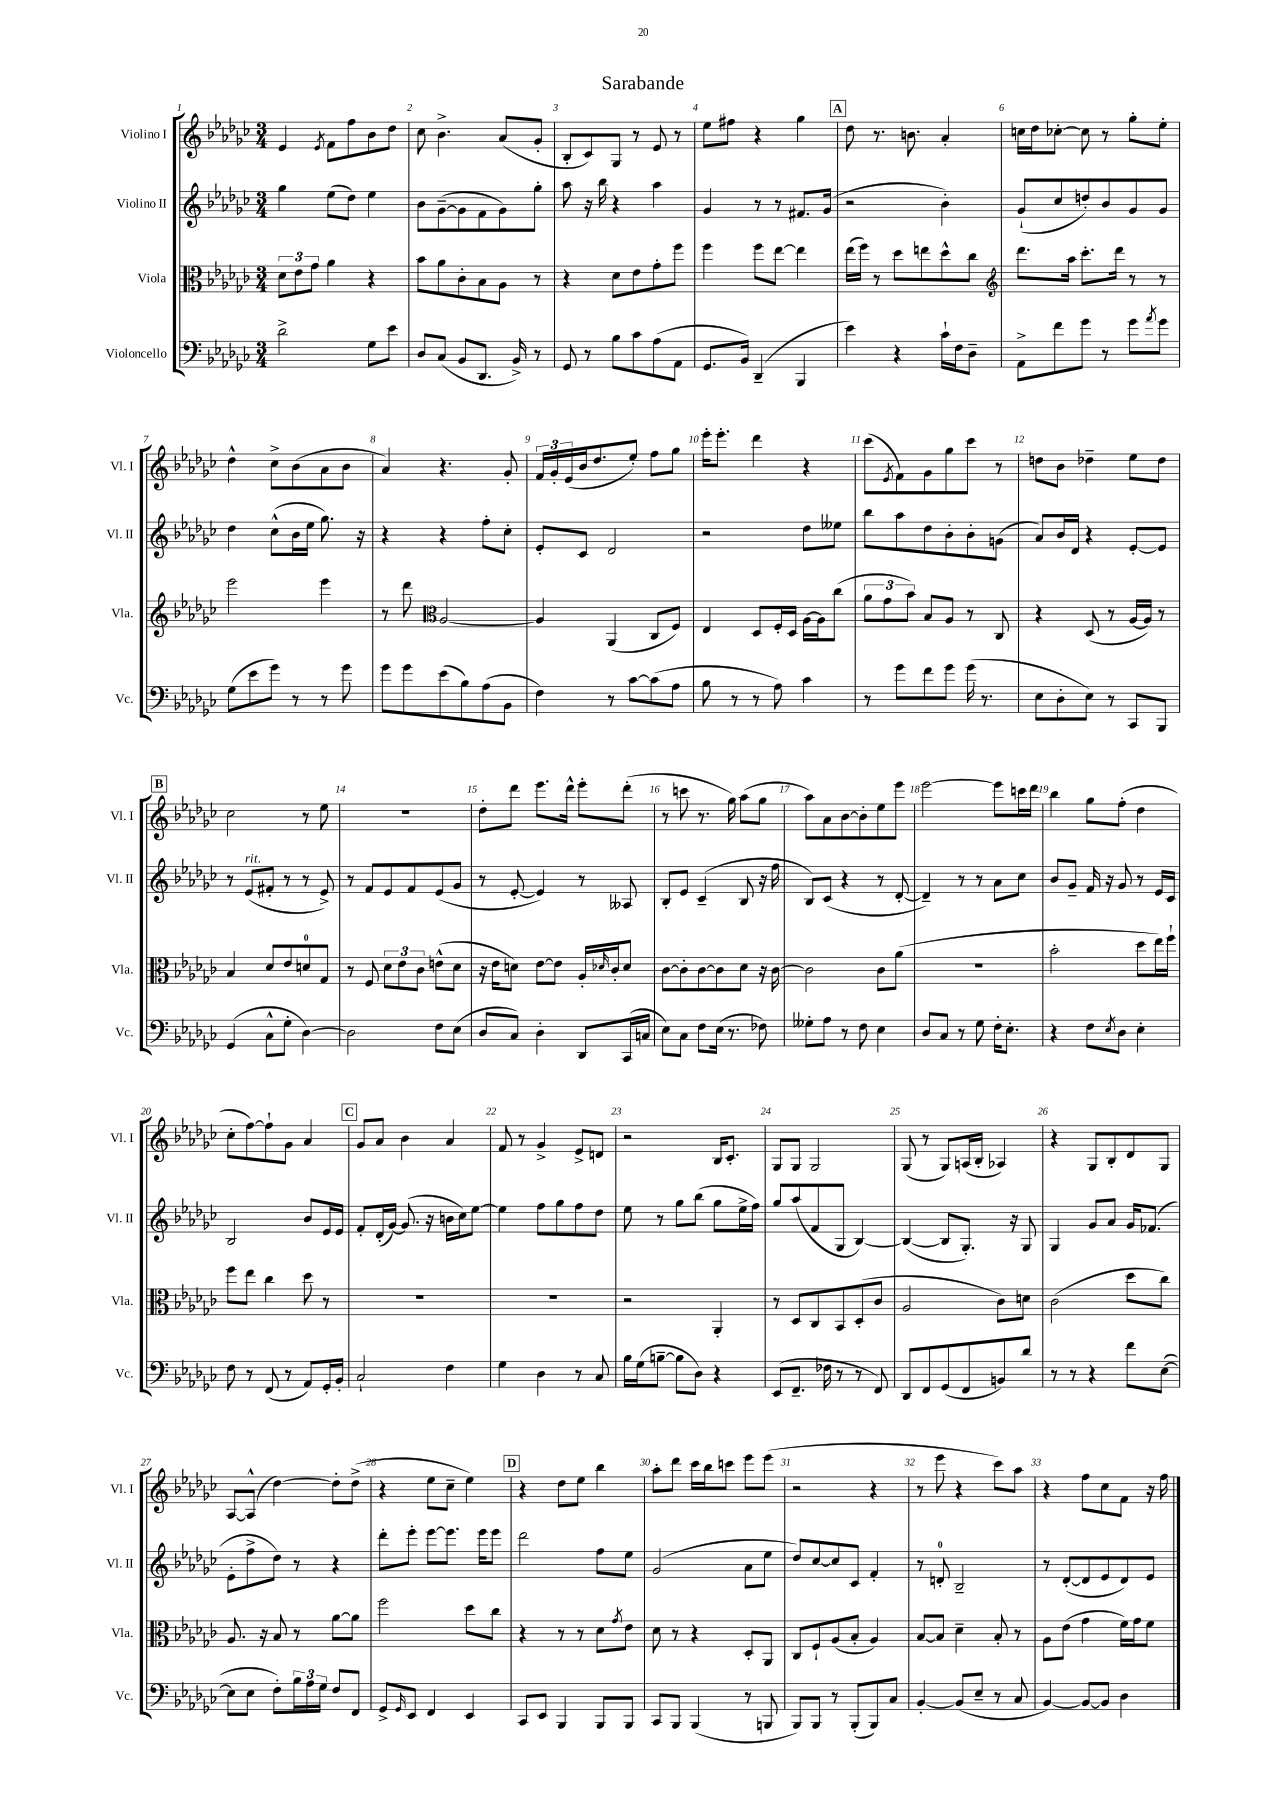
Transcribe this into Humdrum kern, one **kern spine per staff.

**kern	**kern	**kern	**kern
*part4	*part3	*part2	*part1
*staff4	*staff3	*staff2	*staff1
*I"Violoncello	*I"Viola	*I"Violino II	*I"Violino I
*I'Vc.	*I'Vla.	*I'Vl. II	*I'Vl. I
*clefF4	*clefC3	*clefG2	*clefG2
*k[b-e-a-d-g-c-]	*k[b-e-a-d-g-c-]	*k[b-e-a-d-g-c-]	*k[b-e-a-d-g-c-]
*M3/4	*M3/4	*M3/4	*M3/4
=1	=1	=1	=1
2d-^\	12d-\L	4gg-\	4e-/
.	12e-\	.	.
.	12g-\J	.	.
.	.	.	8qe-/
.	4a-\	(8ee-\L	8f\L
.	.	8dd-\J)	8ff\
8G-\L	4r	4ee-\	8b-\
8e-\J	.	.	8dd-\J
=2	=2	=2	=2
8D-/L	8b-\L	8b-\L	8cc-\
(8C-/J	8a-\	([8g-~\	4.b-^\
8BB-/L	8c-'\	8g-\]	.
8.DD-/J	8B-\	8f\	.
.	8A-\J	8g-\)	(8a-/L
16BB-^/)	.	.	.
8r	8r	8gg-'\J	8g-'/J
=3	=3	=3	=3
8GG-/	4r	8aa-\	8B-'/L
8r	.	16r	8c-/)
.	.	16bb-\	.
8B-\L	8d-\L	4r	8G-/J
8c-\	8e-\	.	8r
(8A-\	8g-'\	4aa-\	8e-/
8AA-\J	8ff\J	.	8r
=4	=4	=4	=4
8.GG-/L	4ff\	4g-/	8ee-\L
.	.	.	8ff#X\J
16BB-/Jk)	.	.	.
(4DD-~/	8ff\L	8r	4r
.	[8ee-\J	8r	.
4BBB-/	4ee-\]	8.f#X/L	4gg-\
.	.	(16g-/Jk	.
!!LO:REH:place=s1:t=A
=5	=5	=5	=5
4e-\)	(16ee-\LL	2r	8dd-\
.	16ff\JJ)	.	.
.	8r	.	8.r
4r	8dd-\L	.	.
.	.	.	8.bn\
.	8een\	.	.
16c-`\LL	8dd-^^\	4b-'\)	4a-'/
16F\J	.	.	.
8D-~\J	8cc-\J	.	.
=6	=6	=6	=6
*	*clefG2	*	*
8AA-^\L	8.ddd-\L	(8g-`/L	16ccn\LL
.	.	.	16dd-\J
8f\	.	8cc-/	[8cc-X'\J
.	16aa-\Jk	.	.
8g-\J	8.ccc-'\L	8ddn'/)	8cc-\]
8r	.	8b-/	8r
.	16ddd-\Jk	.	.
8g-\L	8r	8g-/	8gg-'\L
8qa-/	.	.	.
8g-\J	8r	8g-/J	8ee-'\J
!!LO:LB:g=z
=7	=7	=7	=7
(8G-\L	2eee-\	4dd-\	4dd-^^\
8e-\	.	.	.
8g-\J)	.	(8cc-^^\L	8cc-^\L
8r	.	16b-\L	(8b-\
.	.	16ee-\JJ	.
8r	4eee-\	8.gg-\)	8a-\
8g-\	.	.	8b-\J
.	.	16r	.
=8	=8	=8	=8
8g-\L	8r	4r	4a-/)
8g-\	8ddd-\	.	.
*	*clefC3	*	*
(8e-\	[2A-/	4r	4.r
8B-\)	.	.	.
(8A-\	.	8ff'\L	.
8BB-\J	.	8cc-'\J	8g-'/
=9	=9	=9	=9
4F\)	4A-/]	8e-'/L	24f/LL
.	.	.	24g-'/
.	.	.	(24e-/
.	.	8c-/J	16b-/J
.	.	.	8.dd-/
8r	(4AA-/	2d-/	.
[8c-\L	.	.	8ee-'/J)
(8c-\]	8C-/L	.	8ff\L
8A-\J	8F/J)	.	8gg-\J
=10	=10	=10	=10
8B-\	4E-/	2r	16eee-'\KL
.	.	.	8.eee-'\J
8r	.	.	.
8r	8D-/L	.	4ddd-\
8A-\)	16F'/L	.	.
.	16D-/JJ	.	.
4c-\	[16A-\LL	8dd-\L	4r
.	16A-\J]	.	.
.	(8cc-\J	8ee--X\J	.
=11	=11	=11	=11
8r	12a-\L	8bb-\L	(8ccc-\L
.	12g-\	.	.
.	.	.	8qe-/
8g-\L	.	8aa-\	8f\)
.	12b-\J)	.	.
8f\	8B-/L	8dd-\	8g-\
8g-\J	8A-/J	8b-'\	8gg-\
(16g-\	8r	8b-'\	8ccc-\J
8.r	.	.	.
.	8C-/	(8gn\J	8r
=12	=12	=12	=12
8E-\L	4r	8a-/L)	8ddn\L
8D-'\	.	16b-/L	8b-\J
.	.	16d-/JJ	.
8E-\J)	(8D-/	4r	4dd-X~\
8r	8r	.	.
8CC-/L	[16A-/LL	[8e-'/L	8ee-\L
.	16A-/JJ])	.	.
8BBB-/J	8r	8e-/J]	8dd-\J
!!LO:LB:g=z
!!LO:REH:place=s1:t=B
=13	=13	=13	=13
(4GG-/	4B-/	8r	2cc-\
!	!	!LO:TX:a:i:t=rit.	!
.	.	(8e-/L	.
8C-^^\L	8d-/L	8f#X'/J	.
8G-'\J	8e-/	8r	.
[4D-\)	8dn/	8r	8r
.	8G-/J	8e-^/)	8ee-\
=14	=14	=14	=14
2D-\]	8r	8r	2.r
.	8F/	8f/L	.
.	12d-\L	8e-/	.
.	12e-\	.	.
.	.	8f/	.
.	12c-\J	.	.
8F\L	(8en^^\L	(8e-/	.
(8E-\J	8d-\J	8g-/J	.
=15	=15	=15	=15
8D-/L	16r	8r	8dd-'\L
.	16e-\KL	.	.
8C-/J)	8dn\J)	[8e-'/	8ddd-\J
4D-'\	[8e-\L	4e-/])	8.eee-\L
.	8e-\J]	.	.
.	.	.	16ddd-^^\Jk
8DD-/L	16A-'/LL	8r	8eee-'\L
.	16qqd-X/	.	.
.	16c-'/J	.	.
(16CC-/L	8d-/J	8A--X/	(8ddd-'\J
16Cn/JJ	.	.	.
=16	=16	=16	=16
8E-\L)	[8c-\L	8B-'/L	8r
8C-\J	8c-'\]	8e-/J	8cccn\
8F\L	[8c-\	(4c-~/	8.r
(16E-\Jk	8c-\]	.	.
8.r	.	.	16gg-\)
.	8d-\J	8B-/	(8aa-\L
8F-X\)	16r	16r	8gg-\J
.	[16c-\	16ff\	.
=17	=17	=17	=17
8G--X'\L	2c-\]	8B-/L)	8aa-\L)
8A-\J	.	(8c-/J	8a-\
8r	.	4r	[8b-\
8F\	.	.	8b-'\]
4E-\	8c-\L	8r	8ee-\
.	(8a-\J	[8d-'/	8eee-\J
=18	=18	=18	=18
8D-/L	2.r	4d-~/])	[2eee-\
8C-/J	.	.	.
8r	.	8r	.
8G-\	.	8r	.
16F'\KL	.	8a-\L	8eee-\L]
8.E-'\J	.	.	.
.	.	8cc-\J	16cccn\L
.	.	.	16ddd-\JJ
=19	=19	=19	=19
4r	2b-'\	8b-/L	4bb-\
.	.	8g-~/J	.
8F\L	.	16f/	8gg-\L
.	.	16r	.
8qE-/	.	.	.
8D-\J	.	8g-/	(8ff'\J
4E-'\	8dd-\L	8r	4dd-\
.	16ee-\L)	16e-/LL	.
.	16ff`\JJ	16c-/JJ	.
!!LO:LB:g=z
=20	=20	=20	=20
8F\	8ff\L	2B-/	8cc-'\L
8r	8ee-\J	.	[8ff\)
(8FF/	4cc-\	.	8ff`\]
8r	.	.	8g-\J
8AA-/L)	8dd-\	8b-/L	4a-/
16GG-'/L	8r	16e-/L	.
16BB-'/JJ	.	16e-/JJ	.
!!LO:REH:place=s1:t=C
=21	=21	=21	=21
2C-`/	2.r	8f'/L	8g-/L
.	.	(16d-'/L	8a-/J
.	.	[16g-/JJ)	.
.	.	(8.g-/]	4b-\
.	.	16r	.
4F\	.	16bn\LL	4a-/
.	.	16cc-\J)	.
.	.	[8ee-\J	.
=22	=22	=22	=22
4G-\	2.r	4ee-\]	8f/
.	.	.	8r
4D-\	.	8ff\L	4g-^/
.	.	8gg-\	.
8r	.	8ff\	8e-^/L
8C-/	.	8dd-\J	8dn/J
=23	=23	=23	=23
16B-\LL	2r	8ee-\	2r
(16G-\J	.	.	.
[8Bn~\J	.	8r	.
8B\L]	.	8gg-\L	.
8D-\J)	.	(8bb-\J	.
4r	4AA-'/	8gg-\L	16B-/KL
.	.	.	8.c-'/J
.	.	16ee-^\L	.
.	.	16ff\JJ)	.
=24	=24	=24	=24
(8EE-/L	8r	8gg-/L	8G-/L
8.FF~/J	8D-/L	(8aa-/	8G-/J
.	8C-/	8f/	2G-/
16F-X\	.	.	.
8r	8BB-/	8G-/J	.
8r	(8D-'/	[4B-/)	.
8FF/)	8c-/J	.	.
=25	=25	=25	=25
8DD-/L	2A-/	(4B-/_	(8G-/
8FF/	.	.	8r
(8GG-/	.	8B-/L]	8G-/L)
8FF/	.	8.G-'/J)	(16An/L
.	.	.	16B-'/JJ
8BBn/)	8c-\L)	.	4A-X/)
.	.	16r	.
8d-/J	8dn\J	8G-/	.
=26	=26	=26	=26
8r	(2c-\	4G-/	4r
8r	.	.	.
4r	.	8g-/L	8G-/L
.	.	8a-/J	8B-'/
8f\L	8dd-\L	16g-/KL	8d-/
.	.	(8.f-X/J	.
([8E-\J	8cc-\J)	.	8G-/J
!!LO:LB:g=z
=27	=27	=27	=27
8E-\L]	8.A-/	8e-'\L	[8A-/L
8E-\J	.	8ff^\	(8A-^^/J]
.	16r	.	.
8F'\L)	8B-/	8dd-\J)	[4dd-\)
24B-\L	8r	8r	.
24A-\	.	.	.
24G-\JJ	.	.	.
8F/L	[8a-\L	4r	8dd-'\L]
8FF/J	8a-\J]	.	(8dd-^\J
=28	=28	=28	=28
8GG-^/L	2ff\	8ddd-'\L	4r
16qqGG-/	.	.	.
8EE-/J	.	8eee-'\J	.
4FF/	.	[8eee-\L	8ee-\L
.	.	8.eee-\J]	8cc-~\J
4EE-/	8dd-\L	.	4ee-\)
.	.	16eee-\KL	.
.	8cc-\J	8eee-\J	.
!!LO:REH:place=s1:t=D
=29	=29	=29	=29
8CC-/L	4r	2ddd-\	4r
8EE-/J	.	.	.
4BBB-/	8r	.	8dd-\L
.	8r	.	8ee-\J
8BBB-/L	8d-\L	8ff\L	4bb-\
.	8qg-/	.	.
8BBB-/J	8e-\J	8ee-\J	.
=30	=30	=30	=30
8CC-/L	8d-\	(2g-/	8aa-'\L
8BBB-/J	8r	.	8ddd-\J
(4BBB-/	4r	.	16ccc-\LL
.	.	.	16bb-\J
.	.	.	8cccn\J
8r	8D-'/L	8a-\L	8eee-\L
8BBBn/	8AA-/J	8ee-\J	(8eee-\J
=31	=31	=31	=31
8BBB-/L)	8C-/L	8dd-/L)	2r
8BBB-/J	8F`/	[8cc-/	.
8r	(8A-/	8cc-/]	.
(8BBB-'/L	8B-'/J	8c-/J	.
8BBB-/)	4A-/)	4f'/	4r
8C-/J	.	.	.
=32	=32	=32	=32
[4BB-'/	[8B-/L	8r	8r
.	8B-/J]	8dn'/	8eee-\
(8BB-/L]	4d-~\	2B-~/	4r
8E-~/J	.	.	.
8r	8B-'/	.	8ccc-\L)
8C-/	8r	.	8aa-\J
=33	=33	=33	=33
[4BB-/)	8A-\L	8r	4r
.	(8e-\J	([8d-'/L	.
8BB-/L_	4g-\	8d-/]	8ff\L
8BB-/J]	.	8e-/	8cc-\
4D-\	16f\LL)	8d-/)	8f\J
.	16g-\J	.	.
.	8f\J	8e-/J	16r
.	.	.	16ff\
==	==	==	==
*-	*-	*-	*-
